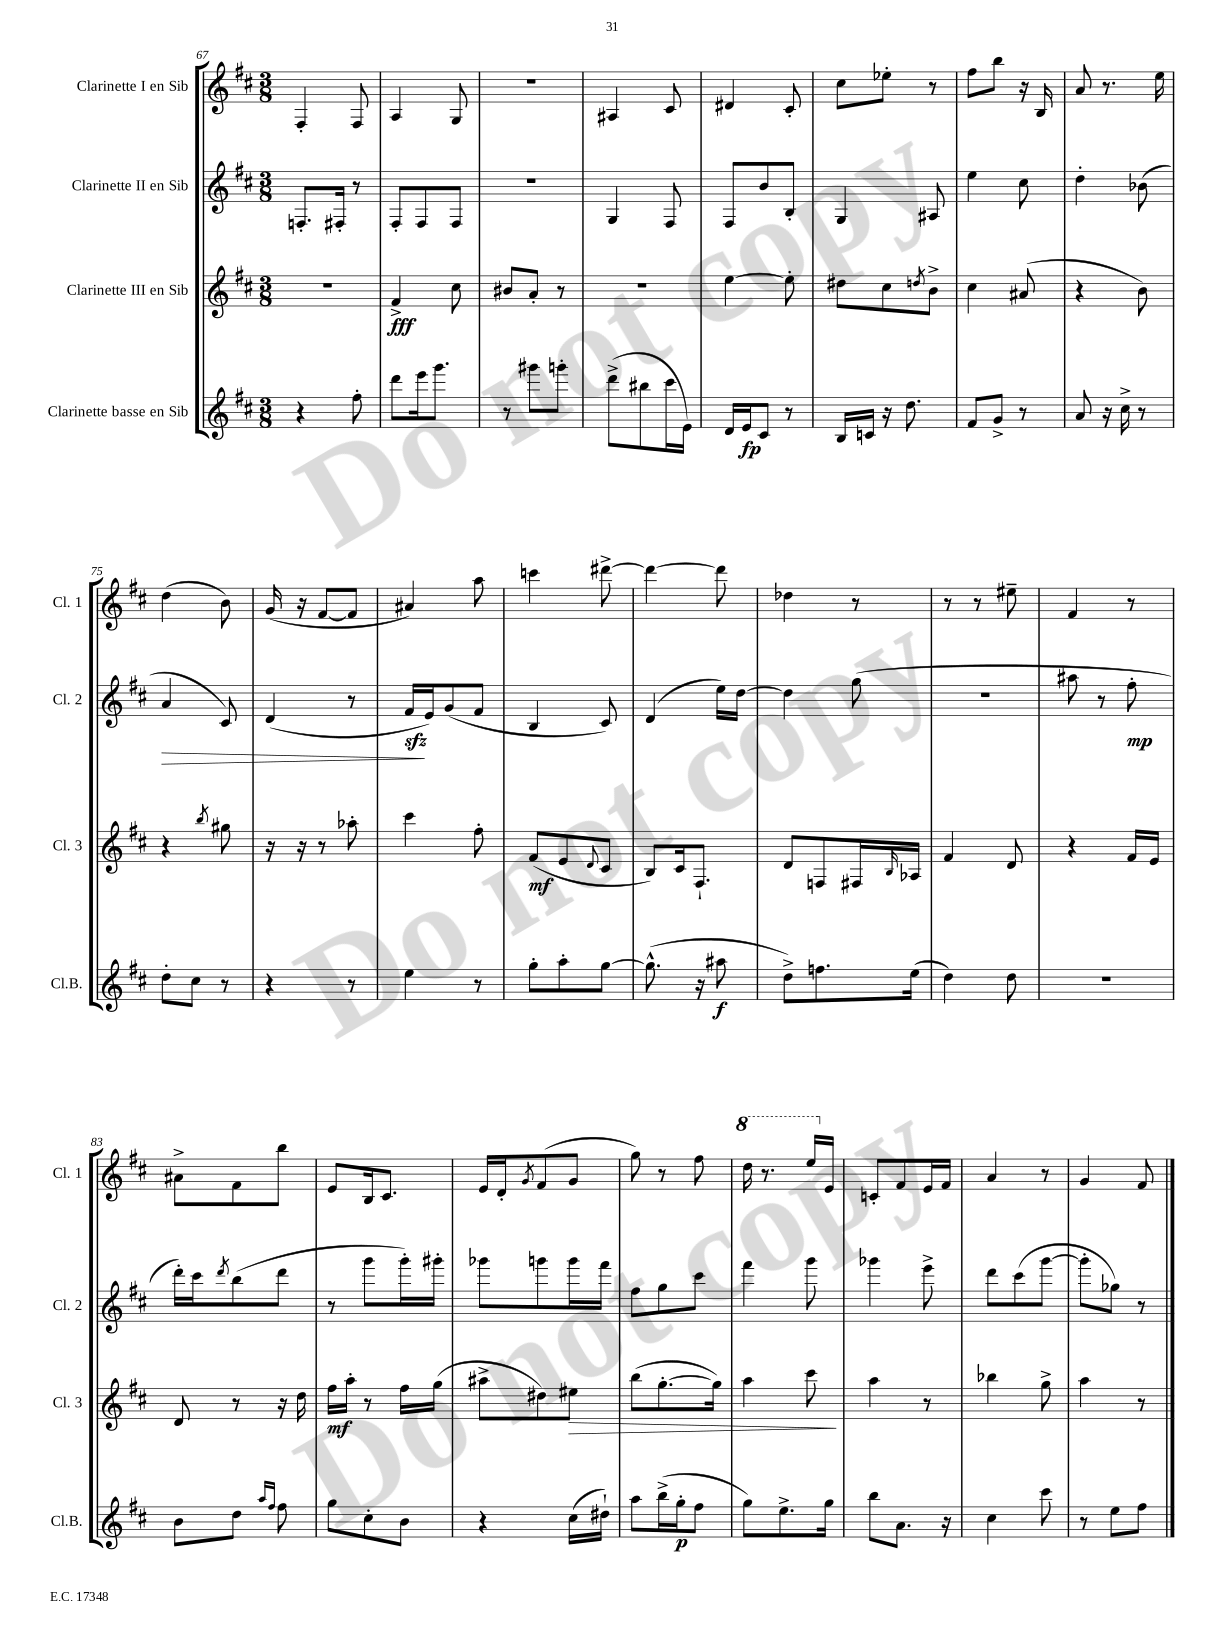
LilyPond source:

<<
\new StaffGroup <<
\new Staff = "s0" \with { instrumentName = "Clarinette I en Sib" shortInstrumentName = "Cl. 1" } {
    \clef treble \key d \major \numericTimeSignature \time 3/8
    fis4-. fis8 |
    a4 g8 |
    R4. |
    ais4 cis'8 |
    dis'4 cis'8-. |
    cis''8 ees''8-. r8 |
    fis''8 b''8 r16 b16 |
    a'8 r8. e''16 |
    d''4( b'8) |
    g'16( r16 fis'8~ fis'8 |
    ais'4) a''8 |
    c'''4 dis'''8~-> |
    dis'''4~ dis'''8 |
    des''4 r8 |
    r8 r8 eis''8-- |
    fis'4 r8 |
    ais'8-> fis'8 b''8 |
    e'8 b16 cis'8. |
    e'16 d'16-. \acciaccatura { g'8 } fis'8( g'8 |
    g''8) r8 fis''8 |
    \ottava #1 d'''16 r8. e'''16 \ottava #0 e'16 |
    c'8-. fis'8 e'16 fis'16 |
    a'4 r8 |
    g'4 fis'8 \bar "|." |
}
\new Staff = "s1" \with { instrumentName = "Clarinette II en Sib" shortInstrumentName = "Cl. 2" } {
    \clef treble \key d \major \numericTimeSignature \time 3/8
    f8.-. fis16-. r8 |
    fis8-. fis8 fis8 |
    R4. |
    g4 fis8 |
    fis8 b'8 b8-. |
    g4 ais8 |
    e''4 cis''8 |
    d''4-. bes'8( |
    a'4\> cis'8) |
    d'4( r8 |
    fis'16\sfz\! e'16) g'8( fis'8 |
    b4 cis'8) |
    d'4( e''16) d''16~ |
    d''4 g''8( |
    R4. |
    ais''8 r8 fis''8-.\mp |
    d'''16-.) cis'''16 \acciaccatura { d'''8 } b''8( d'''8 |
    r8 g'''8 g'''16-.) gis'''16-. |
    ges'''8 g'''8 g'''16 fis'''16 |
    fis''8 g''8 cis'''8 |
    fis'''4 g'''8 |
    ges'''4 e'''8-> |
    d'''8 cis'''8( g'''8~ |
    g'''8-. ges''8) r8 \bar "|." |
}
\new Staff = "s2" \with { instrumentName = "Clarinette III en Sib" shortInstrumentName = "Cl. 3" } {
    \clef treble \key d \major \numericTimeSignature \time 3/8
    R4. |
    fis'4->\fff cis''8 |
    bis'8 a'8-. r8 |
    R4. |
    e''4~ e''8-. |
    dis''8 cis''8 \acciaccatura { d''8 } b'8-> |
    cis''4 ais'8( |
    r4 b'8) |
    r4 \acciaccatura { b''8 } gis''8 |
    r16 r16 r8 aes''8-. |
    cis'''4 fis''8-. |
    fis'8\mf( e'8 \appoggiatura { d'8 } cis'8 |
    b8) cis'16 fis8.-! |
    d'8 f8 fis16 \grace { b16 } aes16 |
    fis'4 d'8 |
    r4 fis'16 e'16 |
    d'8 r8 r16 d''16 |
    fis''16\mf a''16-. r8 fis''16 g''16( |
    ais''8-> dis''8) eis''8\> |
    b''8( g''8.~-. g''16) |
    a''4 cis'''8\! |
    a''4 r8 |
    bes''4 g''8-> |
    a''4 r8 \bar "|." |
}
\new Staff = "s3" \with { instrumentName = "Clarinette basse en Sib" shortInstrumentName = "Cl.B." } {
    \clef treble \key d \major \numericTimeSignature \time 3/8
    r4 fis''8-. |
    d'''8 e'''16 g'''8. |
    r8 gis'''8 g'''8-. |
    d'''8->( bis''8 cis'''16 e'16) |
    d'16 e'16\fp cis'8 r8 |
    b16 c'16 r16 d''8. |
    fis'8 g'8-> r8 |
    a'8 r16 cis''16-> r8 |
    d''8-. cis''8 r8 |
    r4 r8 |
    e''4 r8 |
    g''8-. a''8-. g''8~ |
    g''8.-^( r16 ais''8\f |
    d''8->) f''8. e''16( |
    d''4) d''8 |
    R4. |
    b'8 d''8 \grace { a''16 fis''16 } fis''8 |
    g''8 cis''8-. b'8 |
    r4 cis''16( dis''16-!) |
    a''8 b''16->( g''16-.\p fis''8 |
    g''8) e''8.-> g''16 |
    b''8 a'8. r16 |
    cis''4 cis'''8 |
    r8 e''8 fis''8 \bar "|." |
}
>>
>>
\layout { \context { \Score currentBarNumber = #67 } }
